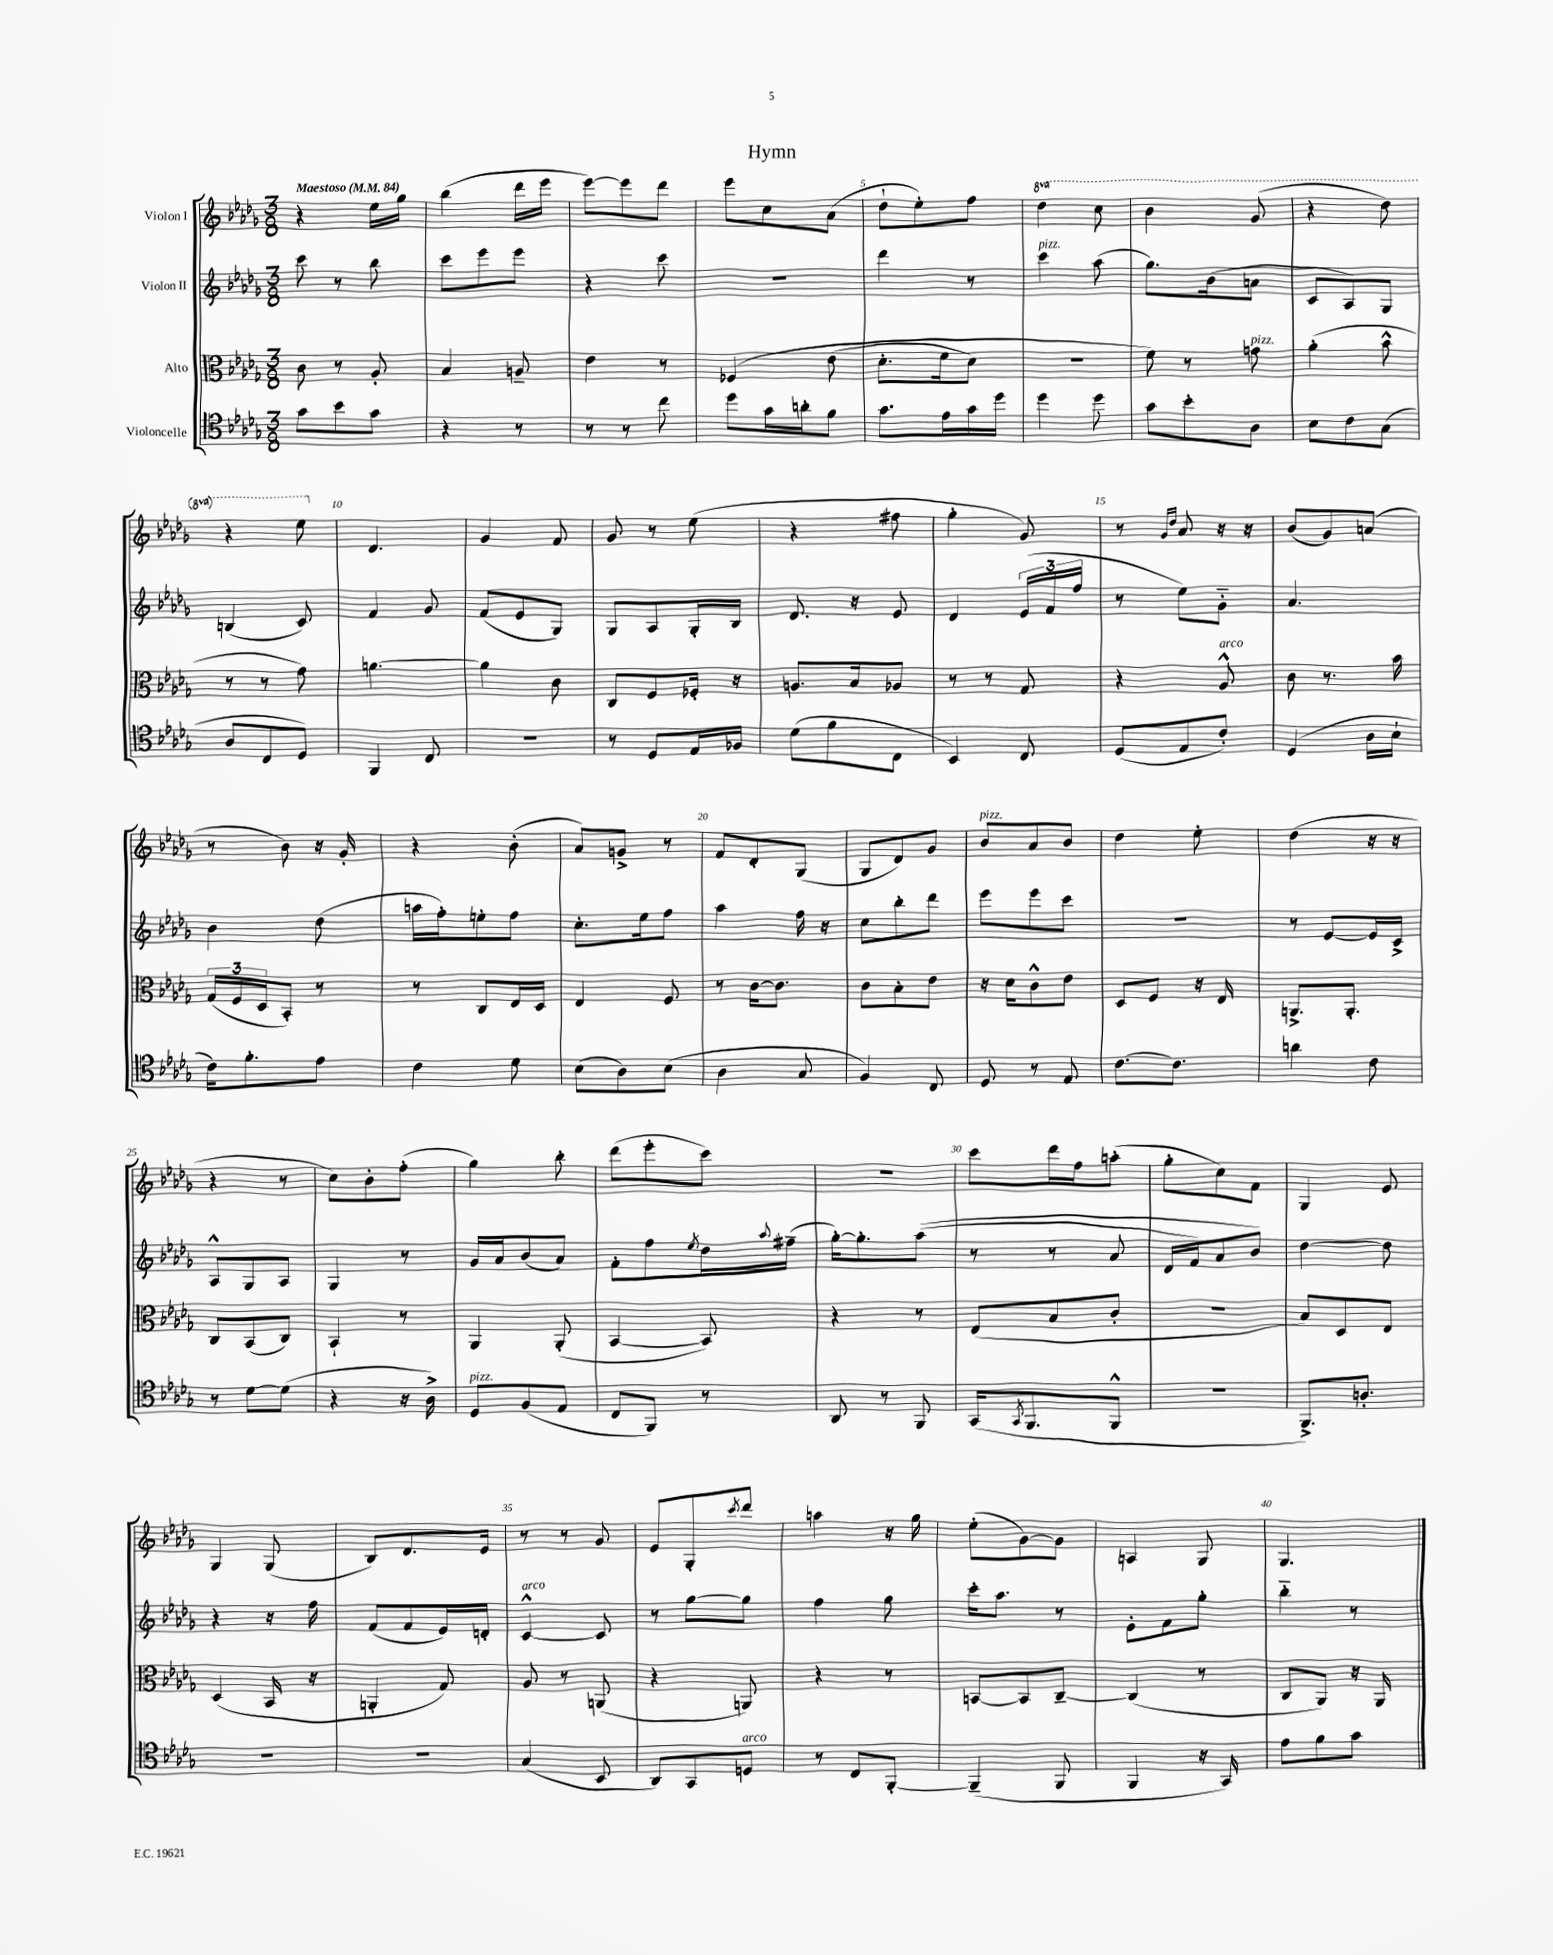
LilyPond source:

\header { title = "Hymn" }
<<
\new StaffGroup <<
\new Staff = "s0" \with { instrumentName = "Violon I" } {
    \clef treble \key des \major \numericTimeSignature \time 3/8 \set Staff.ottavationMarkups = #ottavation-simple-ordinals \tempo "Maestoso" 4 = 84
    r4 ees''16 ges''16 |
    bes''4( des'''16 ees'''16 |
    ees'''8~) ees'''8 des'''8 |
    ees'''8 c''8 aes'8( |
    des''8-! ees''8-.) f''8 |
    \ottava #1 des'''4 c'''8 |
    bes''4 ges''8( |
    r4 des'''8) |
    r4 ees'''8 \ottava #0 |
    des'4. |
    ges'4 f'8 |
    ges'8 r8 ees''8( |
    r4 fis''8 |
    ges''4-. ges'8) |
    r8 \grace { ges'16 des''16 } aes'8 r16 r16 |
    bes'8( ges'8) a'8( |
    r8 bes'8) r16 ges'16-. |
    r4 bes'8-.( |
    aes'8) g'8-> r8 |
    f'8 des'8-. ges8( |
    ges8 des'8) ges'8 |
    bes'8^\markup { \italic "pizz." } aes'8 bes'8 |
    des''4 ees''8-. |
    des''4( r16 r16 |
    r4 r8 |
    c''8) bes'8-. f''8-.( |
    ges''4) bes''8-. |
    des'''8( ees'''8-. c'''8) |
    R4. |
    c'''8 des'''16 f''16 a''8-.( |
    ges''8-. c''8) f'8 |
    ges4 ees'8 |
    ges4 ges8( |
    bes8) des'8. ees'16 |
    r8 r8 ges'8 |
    ees'8 ges8-. \acciaccatura { c'''8 } des'''8 |
    a''4 r16 ges''16 |
    ees''8-.( ges'8~) ges'8 |
    a4 ges8 |
    ges4. \bar "|." |
}
\new Staff = "s1" \with { instrumentName = "Violon II" } {
    \clef treble \key des \major \numericTimeSignature \time 3/8
    c'''8 r8 bes''8 |
    c'''8 ees'''8 ees'''8 |
    r4 c'''8 |
    R4. |
    des'''4 r8 |
    c'''4^\markup { \italic "pizz." } aes''8( |
    ges''8.) bes'16( a'8 |
    c'8 aes8) ges8 |
    b4( c'8) |
    f'4 ges'8 |
    f'8( ees'8 ges8) |
    ges8 aes8 ges16-. bes16 |
    des'8. r16 ees'8 |
    des'4 \tuplet 3/2 { ees'16( f'16 f''16 } |
    r8 ees''8) ges'8-_ |
    aes'4. |
    bes'4 des''8( |
    a''16 f''16-.) e''8-. f''8 |
    c''8.-. ees''16 f''8 |
    aes''4 f''16 r16 |
    c''8 bes''8-. des'''8 |
    ees'''8 ees'''8 c'''8 |
    R4. |
    r8 ees'8~ ees'16 c'16-> |
    aes8-^ ges8 aes8 |
    ges4 r8 |
    ges'16 aes'16 bes'8( aes'8) |
    f'8-. f''8 \acciaccatura { ees''8 } des''16 \appoggiatura { aes''8 } fis''16--( |
    ges''16~-.) ges''8.-. aes''8(\( |
    r8 r8 aes'8 |
    des'16 f'16) aes'8 bes'8\) |
    des''4~ des''8 |
    r4 r16 f''16 |
    f'8( f'8 ees'16) d'16-. |
    c'4~-^^\markup { \italic "arco" } c'8 |
    r8 ges''8~ ges''8 |
    f''4 ges''8 |
    c'''16-. aes''8. r8 |
    ees'8-. f'8 ges''8-. |
    bes''4-_ r8 \bar "|." |
}
\new Staff = "s2" \with { instrumentName = "Alto" } {
    \clef alto \key des \major \numericTimeSignature \time 3/8
    c'8 r8 aes8-. |
    bes4 a8-- |
    ees'4 r8 |
    fes4\( ees'8( |
    des'8.-. f'16 des'8) |
    r4. |
    f'8\) r8 g'8^\markup { \italic "pizz." } |
    aes'4-.( bes'8-^ |
    r8 r8 ges'8) |
    a'4.~ |
    a'4 c'8 |
    c8 f8 fes16-. r16 |
    a8. bes16 aes8 |
    r8 r8 ges8 |
    r4 aes8-^^\markup { \italic "arco" } |
    c'8 r8. bes'16 |
    \tuplet 3/2 { ges16( f16 des16 } bes,8-.) r8 |
    r8 c8 ees16 des16 |
    ees4 f8 |
    r8 c'16~ c'8. |
    c'8 bes8-. ees'8 |
    r16 des'16 c'8-^ ees'8 |
    des8 f8 r16 ees16 |
    a,8.-> a,8.-. |
    c8 bes,8( c8) |
    bes,4-! r8 |
    aes,4 aes,8-.( |
    bes,4~ bes,8) |
    r4 r8 |
    ees8( bes8 c'8-. |
    R4. |
    bes8) des8 ees8 |
    des4( bes,16 r16 |
    a,4-. ges8) |
    aes8 r8 a,8( |
    r4 a,8) |
    r4 r8 |
    b,8~ b,8 c8~-- |
    c4( r8 |
    c8 aes,8) r16 aes,16 \bar "|." |
}
\new Staff = "s3" \with { instrumentName = "Violoncelle" } {
    \clef tenor \key des \major \numericTimeSignature \time 3/8
    ges'8 bes'8 ges'8 |
    r4 r8 |
    r8 r8 c''8 |
    des''8 ges'16 a'16-. f'8 |
    ges'8. ees'16 ges'16 des''16 |
    des''4 des''8 |
    ges'8 bes'8-. aes8 |
    bes8 c'8 ges8( |
    aes8 c8 des8) |
    f,4 c8 |
    R4. |
    r8 des8 ees16 fes16 |
    des'8( f'8 c8 |
    bes,4) c8 |
    des8( ees8 c'8-.) |
    des4( aes16 bes16-! |
    c'16) f'8.-. ees'8 |
    c'4 des'8 |
    bes8( aes8) bes8( |
    aes4 ges8 |
    f4) c8 |
    des8 r8 ees8 |
    c'8.~ c'8. |
    a'4 c'8 |
    r8 des'8~ des'8( |
    r4 r16 aes16->) |
    des8^\markup { \italic "pizz." } f8( ees8 |
    c8 f,8) r8 |
    aes,8 r8 f,8 |
    ges,16( \acciaccatura { ges,8 } f,8. f,8-^ |
    R4. |
    f,8.->) a8.-. |
    R4. |
    R4. |
    ges4( bes,8 |
    aes,8) ges,8 d8^\markup { \italic "arco" } |
    r8 c8 f,8~-. |
    f,4--( f,8 |
    f,4 r16 ges,16) |
    ees'8 f'8 ges'8 \bar "|." |
}
>>
>>
\layout { \context { \Score \override BarNumber.break-visibility = ##(#f #t #t) barNumberVisibility = #(every-nth-bar-number-visible 5) } }
